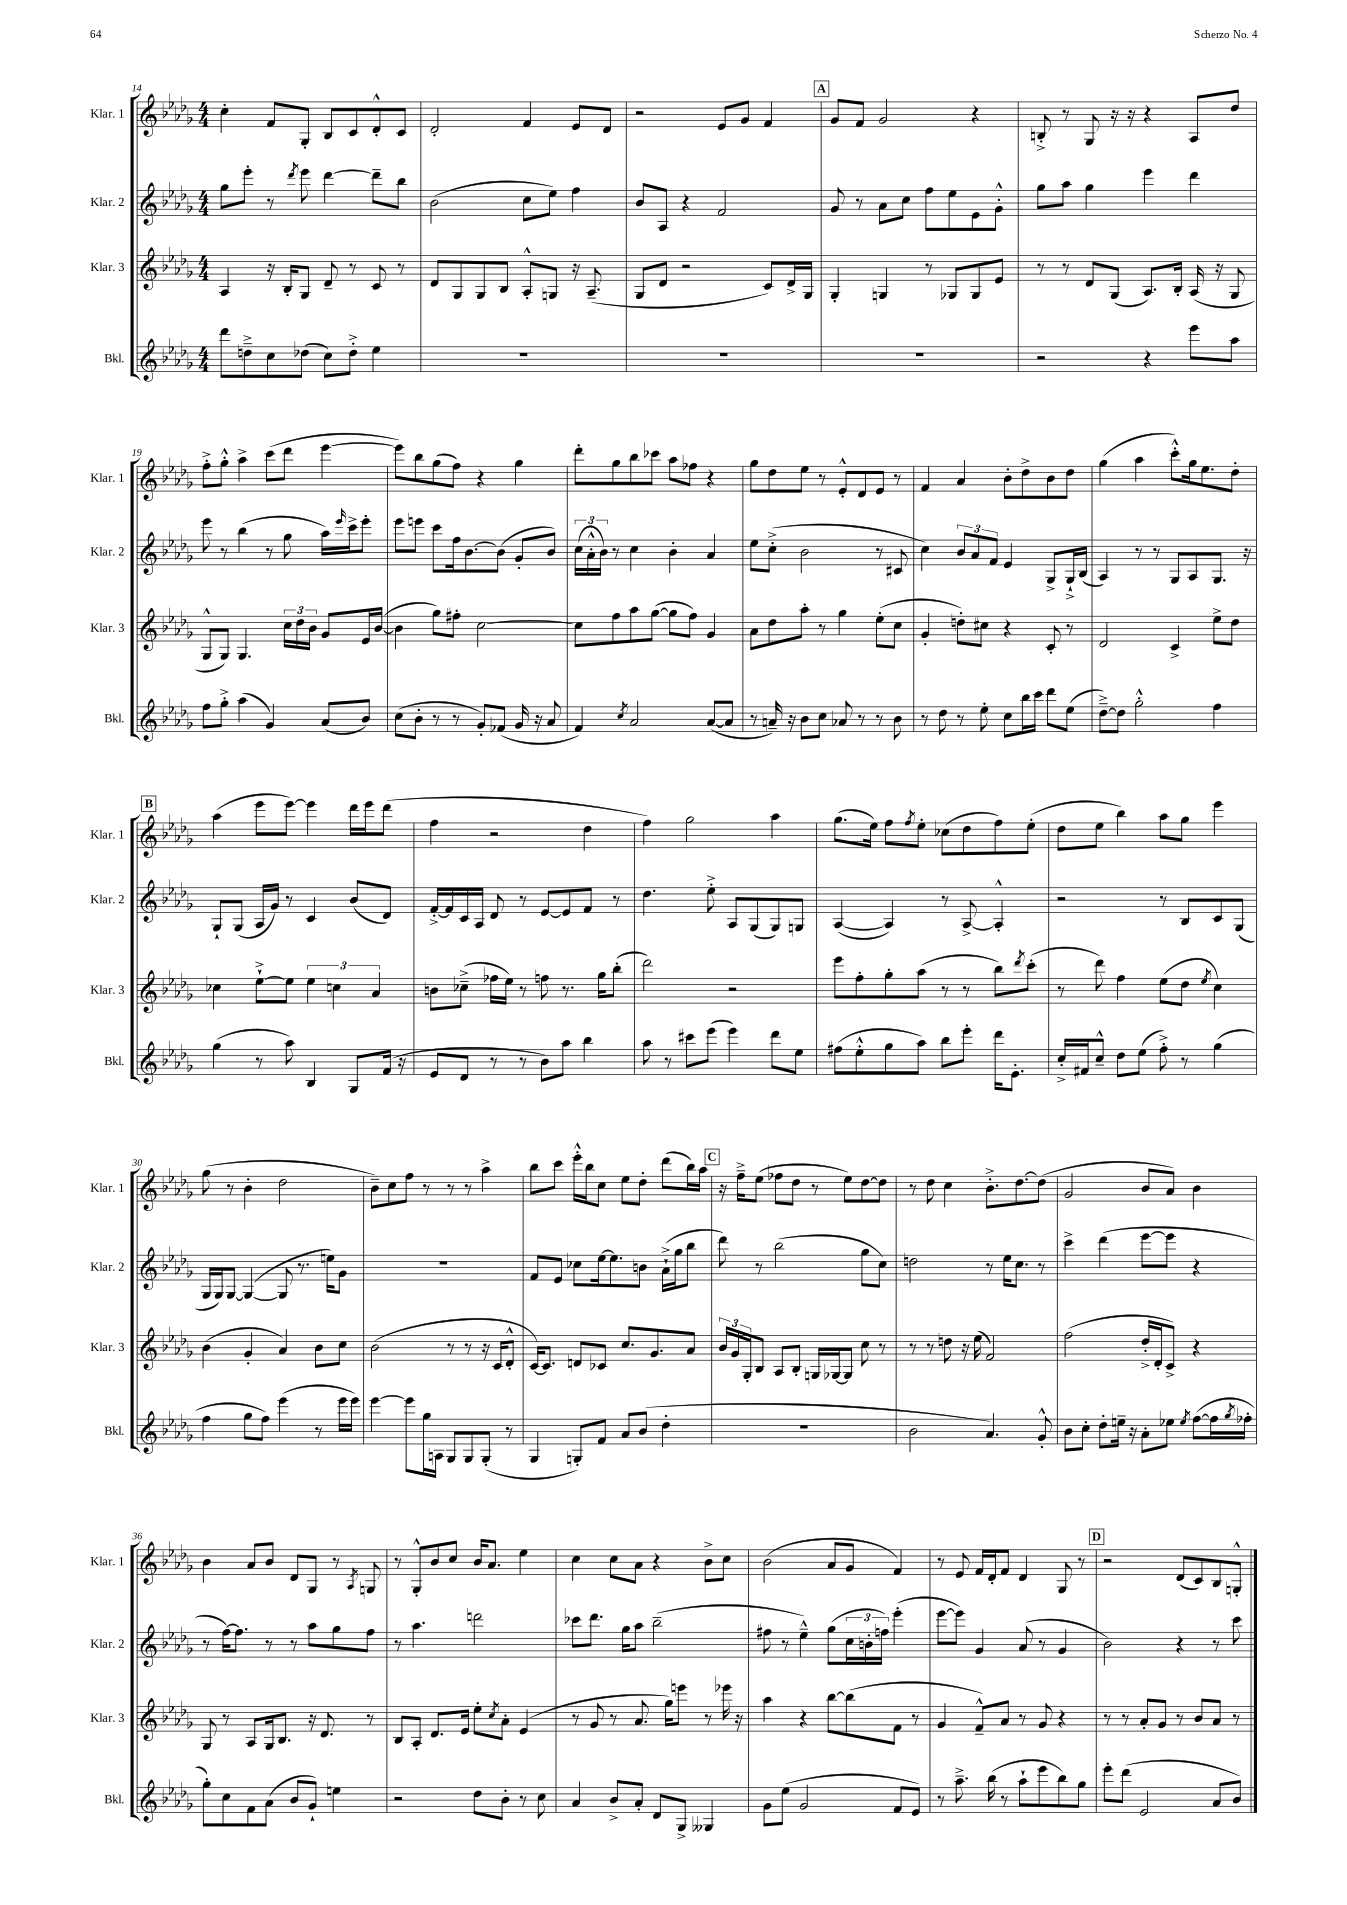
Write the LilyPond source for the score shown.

<<
\new StaffGroup <<
\new Staff = "s0" \with { instrumentName = "Klar. 1" shortInstrumentName = "Klar. 1" } {
    \clef treble \key des \major \numericTimeSignature \time 4/4
    c''4-. f'8 ges8-. bes8 c'8 des'8-.-^ c'8 |
    des'2-. f'4 ees'8 des'8 |
    r2 ees'8 ges'8 f'4 |
    \mark \markup { \box "A" } ges'8 f'8 ges'2 r4 |
    b8-.-> r8 ges8 r16 r16 r4 aes8 des''8 |
    f''8-.-> ges''8-.-^ aes''4-> c'''8( des'''8 ees'''4~ |
    ees'''8) bes''8 ges''8( f''8) r4 ges''4 |
    des'''8-. ges''8 bes''8 ces'''8 aes''8 fes''8 r4 |
    ges''8 des''8 ees''8 r8 ees'8-.-^ des'8 ees'8 r8 |
    f'4 aes'4 bes'8-. des''8-> bes'8 des''8 |
    ges''4( aes''4 c'''8-.-^) ges''16 ees''8. des''8-. |
    \mark \markup { \box "B" } aes''4( ees'''8 ees'''8~) ees'''4 des'''16 ees'''16 des'''8( |
    f''4 r2 des''4 |
    f''4) ges''2 aes''4 |
    ges''8.( ees''16) f''8 \acciaccatura { f''8 } ees''8-. ces''8( des''8 f''8) ees''8-.( |
    des''8 ees''8 bes''4) aes''8 ges''8 ees'''4 |
    ges''8( r8 bes'4-. des''2 |
    bes'8--) c''8 f''8 r8 r8 r8 aes''4-> |
    bes''8 c'''8 ees'''16-.-^ bes''16 c''8 ees''8 des''8-. des'''8( bes''16) aes''16 |
    \mark \markup { \box "C" } r16 f''16---> ees''8( fes''8 des''8 r8 ees''8) des''8~ des''8 |
    r8 des''8 c''4 bes'8.-.-> des''8.~ des''8( |
    ges'2 bes'8 aes'8) bes'4 |
    bes'4 aes'8 bes'8 des'8 ges8 r8 \acciaccatura { aes8 } g8 |
    r8 ges8-.-^ bes'8 c''8 bes'16 aes'8. ees''4 |
    c''4 c''8 aes'8 r4 bes'8-> c''8 |
    bes'2( aes'8 ges'8 f'4) |
    r8 ees'8 f'16 des'16-. f'8 des'4 ges8 r8 |
    \mark \markup { \box "D" } r2 des'8( c'8) bes8 g8-.-^ \bar "|." |
}
\new Staff = "s1" \with { instrumentName = "Klar. 2" shortInstrumentName = "Klar. 2" } {
    \clef treble \key des \major \numericTimeSignature \time 4/4
    ges''8 ees'''8-. r8 \acciaccatura { des'''8 } ees'''8 des'''4~ des'''8-- bes''8 |
    bes'2( c''8 ees''8) f''4 |
    bes'8 aes8 r4 f'2 |
    \mark \markup { \box "A" } ges'8 r8 aes'8 c''8 f''8 ees''8 ees'8 ges'8-.-^ |
    ges''8 aes''8 ges''4 ees'''4 des'''4 |
    ees'''8 r8 bes''4( r8 ges''8 aes''16) \grace { ees'''16 } c'''16-> ees'''8-. |
    ees'''8 e'''8 c'''8 f''16 bes'8.~ bes'8( ges'8-. bes'8) |
    \tuplet 3/2 { c''16( aes'16-.-^ bes'16) } r8 c''4 bes'4-. aes'4 |
    ees''8 c''8-.->( bes'2 r8 cis'8 |
    c''4) \tuplet 3/2 { bes'8 aes'8 f'8 } ees'4 ges8-> ges16-!-> bes16( |
    aes4) r8 r8 ges8 aes8 ges8. r16 |
    \mark \markup { \box "B" } ges8-! ges8( aes16 ges'16) r8 c'4 bes'8( des'8) |
    f'16~-.-> f'16 c'16 aes16 des'8 r8 ees'8~ ees'8 f'8 r8 |
    des''4. ees''8-.-> aes8 ges8( ges8) g8 |
    aes4~( aes4) r8 aes8~-> aes4-.-^ |
    r2 r8 bes8 c'8 ges8( |
    ges16 ges16) ges8~ ges4~( ges8 r8. e''16) ges'8 |
    R1 |
    f'8 ees'8 ces''8 ees''16~ ees''8. b'8 aes'16-!->( ges''16 bes''8 |
    \mark \markup { \box "C" } des'''8) r8 bes''2( ges''8 c''8) |
    d''2 r8 ees''16 c''8. r8 |
    c'''4-> des'''4( ees'''8~ ees'''8 r4 |
    r8 f''16~) f''8. r8 r8 aes''8 ges''8 f''8 |
    r8 aes''4. d'''2 |
    ces'''8 des'''8. ges''16 aes''8 bes''2--( |
    fis''8 r8 ees''4---^) ges''8( \tuplet 3/2 { c''16 b'16-. f''16) } ees'''4-.( |
    ees'''8~ ees'''8) ges'4 aes'8( r8 ges'4 |
    \mark \markup { \box "D" } bes'2) r4 r8 c'''8 \bar "|." |
}
\new Staff = "s2" \with { instrumentName = "Klar. 3" shortInstrumentName = "Klar. 3" } {
    \clef treble \key des \major \numericTimeSignature \time 4/4
    aes4 r16 bes16-. ges8 des'8-- r8 c'8 r8 |
    des'8 ges8 ges8 bes8 aes8-.-^ g8 r16 aes8.--( |
    ges8 des'8 r2 c'8) des'16-> ges16 |
    \mark \markup { \box "A" } ges4-. g4 r8 ges8 ges8 ees'8 |
    r8 r8 des'8 ges8( aes8.) bes16-. aes16( r16 ges8 |
    ges8-^ ges8) ges4. \tuplet 3/2 { c''16 des''16 bes'16 } ges'8 ees'16 bes'16~( |
    bes'4 ges''8) fis''8-. c''2~ |
    c''8 f''8 aes''8 ges''8~( ges''8 f''8) ges'4 |
    aes'8 des''8 aes''8-. r8 ges''4 ees''8-.( c''8 |
    ges'4-. d''8-.) cis''8 r4 c'8-. r8 |
    des'2 c'4-> ees''8-> des''8 |
    \mark \markup { \box "B" } ces''4 ees''8~-!-> ees''8 \tuplet 3/2 { ees''4 c''4 aes'4 } |
    b'8 ces''8--->( fes''16 ees''16) r8 f''8 r8. ges''16 bes''8-.( |
    des'''2) r2 |
    ees'''8 f''8-. ges''8-. aes''8( r8 r8 bes''8) \acciaccatura { des'''8 } c'''8-.( |
    r8 des'''8) f''4 ees''8( des''8 \acciaccatura { ees''8 } c''4) |
    bes'4( ges'4-. aes'4) bes'8 c''8 |
    bes'2( r8 r8 r16 c'16 des'8-.-^ |
    c'16~) c'8. d'8 ces'8 c''8. ges'8. aes'8 |
    \mark \markup { \box "C" } \tuplet 3/2 { bes'16 ges'16 ges16-. } bes8 aes8 bes8-. g16 ges16~ ges8 c''8 r8 |
    r8 r8 d''8 r16 ees''16( f'2) |
    f''2( des''16-.-> des'16-. c'8->) r4 |
    ges8 r8 aes8 ges16 bes8. r16 des'8. r8 |
    bes8 aes8-. des'8. ees'16 ees''8-. \acciaccatura { c''8 } aes'8-. ees'4( |
    r8 ges'8 r8 aes'8. ges''16) e'''8 r8 ees'''16 r16 |
    aes''4 r4 bes''8~ bes''8( f'8 r8 |
    ges'4 f'8---^) aes'8 r8 ges'8 r4 |
    \mark \markup { \box "D" } r8 r8 aes'8-. ges'8 r8 bes'8 aes'8 r8 \bar "|." |
}
\new Staff = "s3" \with { instrumentName = "Bkl." shortInstrumentName = "Bkl." } {
    \clef treble \key des \major \numericTimeSignature \time 4/4
    des'''8 d''8---> c''8 des''8( c''8) des''8-.-> ees''4 |
    R1 |
    R1 |
    \mark \markup { \box "A" } R1 |
    r2 r4 ees'''8 aes''8 |
    f''8 ges''8-.-> aes''4( ges'4) aes'8( bes'8) |
    c''8( bes'8-. r8 r8 ges'8-.) fes'8( ges'16 r16 aes'8 |
    f'4) \acciaccatura { c''8 } aes'2 aes'8~( aes'8 |
    r8 a'16--) r16 bes'8 c''8 aes'8 r8 r8 bes'8 |
    r8 des''8 r8 ees''8-. c''8 bes''16 c'''16 des'''8 ees''8( |
    des''8~--->) des''8 ges''2-.-^ f''4 |
    \mark \markup { \box "B" } ges''4( r8 aes''8) bes4 ges8 f'16( r16 |
    ees'8 des'8 r8 r8 bes'8) aes''8 bes''4 |
    aes''8 r8 cis'''8 ees'''8( ees'''4) des'''8 ees''8 |
    fis''8( ees''8-.-^ ges''8 aes''8) bes''8 ees'''8-. des'''16 ees'8.-. |
    c''16-.-> fis'16 c''8---^ des''8 ees''8( f''8-.->) r8 ges''4( |
    f''4 ges''8 f''8) ees'''4( r8 ees'''16 ees'''16) |
    ees'''4~ ees'''8 ges''16 a16 ges8 ges8 ges8-.( r8 |
    ges4 g8-.) f'8 aes'8 bes'8( des''4-. |
    \mark \markup { \box "C" } R1 |
    bes'2 aes'4.) ges'8-.-^ |
    bes'8 c''8-. des''8-. e''16-- r16 aes'8-. ees''8 \acciaccatura { ees''8 } f''8~( f''16 \acciaccatura { ges''8 } fes''16-. |
    ges''8-.) c''8 f'8 aes'8( bes'8 ges'8-!) e''4 |
    r2 des''8 bes'8-. r8 c''8 |
    aes'4 bes'8-> aes'8-. des'8 ges8-> geses4 |
    ges'8 ees''8( ges'2 f'8 ees'8) |
    r8 aes''8.---> bes''16( r8 aes''8-! ees'''8 bes''8) ges''8 |
    \mark \markup { \box "D" } ees'''8-. des'''8( ees'2 aes'8 bes'8) \bar "|." |
}
>>
>>
\layout { \context { \Score currentBarNumber = #14 } }
